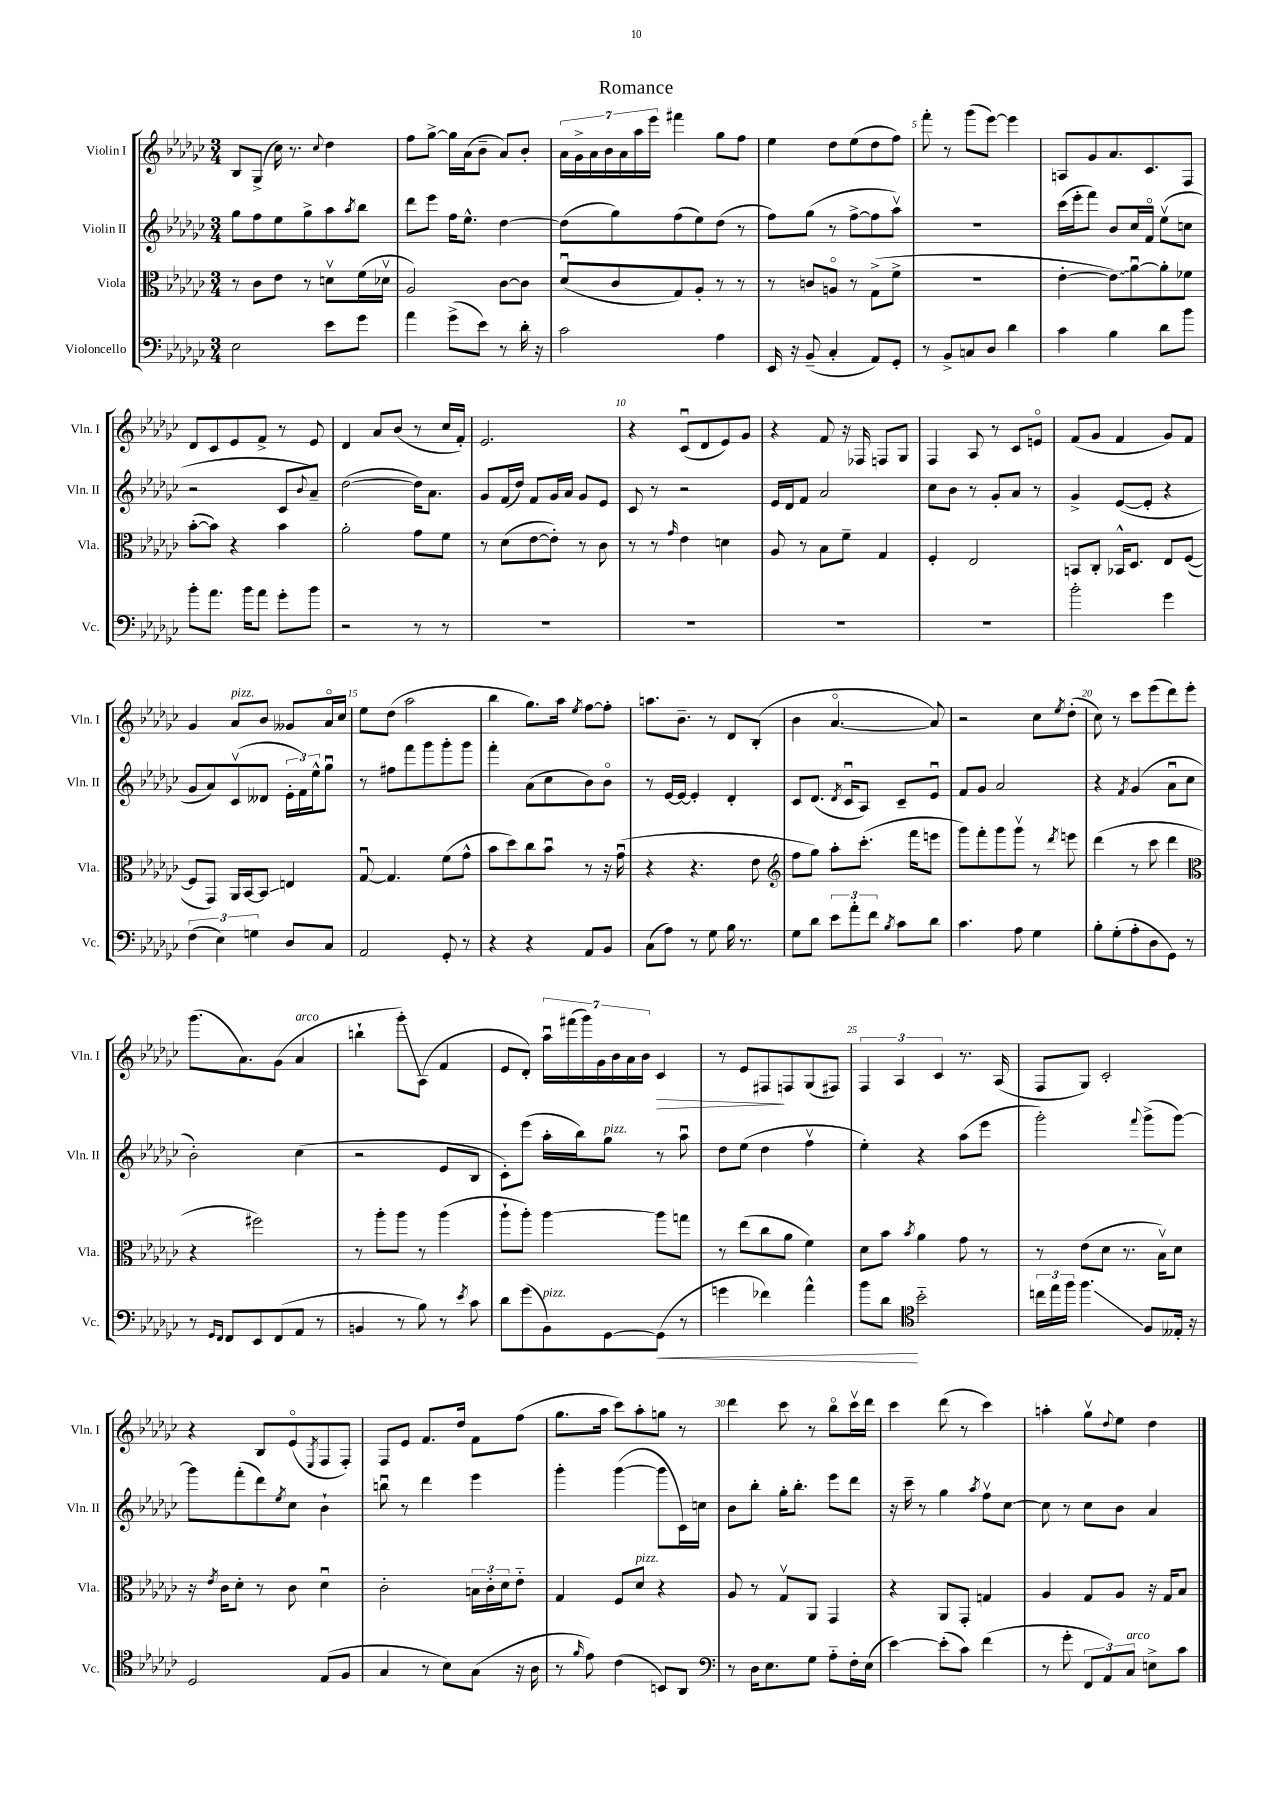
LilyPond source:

\header { title = "Romance" }
<<
\new StaffGroup <<
\new Staff = "s0" \with { instrumentName = "Violin I" shortInstrumentName = "Vln. I" } {
    \clef treble \key ges \major \numericTimeSignature \time 3/4
    bes8 ges8->( ces''16) r8. \appoggiatura { ces''8 } des''4 |
    f''8 ges''8~-> ges''16 aes'16( bes'8-- aes'8) bes'8-. |
    \tuplet 7/4 { aes'16 ges'16-> aes'16 bes'16 aes'16 aes''16 ees'''16 } fis'''4 ges''8 f''8 |
    ees''4 des''8 ees''8( des''8 f''8) |
    f'''8-. r8 ges'''8( ees'''8~) ees'''4 |
    a8 ges'8 aes'8. ces'8. f8 |
    des'8 ces'8 ees'8 f'8-> r8 ees'8 |
    des'4 aes'8 bes'8( r8 ces''16 f'16-.) |
    ees'2. |
    r4 ces'8\downbow( des'8 ees'8) ges'8 |
    r4 f'8 r16 fes16 f8 ges8 |
    f4 aes8 r8 ces'8 e'8\flageolet |
    f'8( ges'8 f'4 ges'8) f'8 |
    ges'4 aes'8^\markup { \italic "pizz." } bes'8 geses'8 aes'16\flageolet ces''16 |
    ees''8 des''8( aes''2 |
    bes''4 ges''8.) aes''16 \acciaccatura { ees''8 } f''8~ f''8-. |
    a''8. bes'8.-- r8 des'8 bes8-.( |
    bes'4 aes'4.~\flageolet aes'8) |
    r2 ces''8 \acciaccatura { ees''8 } des''8-.( |
    ces''8) r8 ces'''8 ees'''8( des'''8) ees'''8-. |
    ges'''8.( aes'8.) ges'8( aes'4^\markup { \italic "arco" } |
    b''4-! ges'''8-.\glissando) aes8( f'4 |
    ees'8 des'8-.) \tuplet 7/4 { aes''16\downbow fis'''16( ges'''16) ges'16 bes'16 aes'16 bes'16 } ces'4\> |
    r8 ees'8 fis8\! f8 ges8( fis8) |
    \tuplet 3/2 { f4 aes4 ces'4 } r8. aes16( |
    f8 ges8) ces'2-. |
    r4 bes8 ees'8\flageolet( \acciaccatura { ees8 } f8 f8-.) |
    f8 ees'8 f'8. des''16 f'8 f''8( |
    ges''8. aes''16 ces'''8) aes''8-. g''8 r8 |
    des'''4 ces'''8 r8 bes''8\flageolet ces'''16\upbow des'''16 |
    ces'''4 des'''8( r8 ces'''4) |
    a''4-. ges''8\upbow \appoggiatura { des''8 } ees''8 des''4 \bar "|." |
}
\new Staff = "s1" \with { instrumentName = "Violin II" shortInstrumentName = "Vln. II" } {
    \clef treble \key ges \major \numericTimeSignature \time 3/4
    ges''8 f''8 ees''8 ges''8-> aes''8 \acciaccatura { aes''8 } bes''8 |
    des'''8 ees'''8 f''16 ees''8.-^ des''4~ |
    des''8( ges''8) f''8( ees''8) des''8( r8 |
    f''8) ges''8( r8 f''8~-> f''8 aes''8\upbow) |
    R2. |
    ces'''16( ees'''16-. f'''8) bes'8 ces''16 f'16\flageolet ees''8\upbow( c''8 |
    r2 ces'8 \appoggiatura { bes'8 } aes'8--) |
    des''2~( des''16) aes'8. |
    ges'8 f'16( des''16) f'8 ges'16 aes'16 ges'8 ees'8 |
    ces'8 r8 r2 |
    ees'16 des'16 f'8 aes'2 |
    ces''8 bes'8 r8 ges'8-. aes'8 r8 |
    ges'4-> ees'8~( ees'8-. r4 |
    ges'8 aes'8) ces'8\upbow( deses'8 \tuplet 3/2 { ees'16-. f'16) ees''16-^ } ges''8\downbow |
    r8 fis''8 f'''8 ges'''8 ges'''8-. ges'''8 |
    f'''4-. aes'8( ces''8 bes'8) bes'8\flageolet |
    r8 ees'16~ ees'16~ ees'4-. des'4-. |
    ces'8 des'8.( \acciaccatura { des'8 } ces'16\downbow aes8) ces'8-- ees'8\downbow |
    f'8 ges'8 aes'2 |
    r4 \acciaccatura { f'8 } ges'4( aes'8\downbow ces''8 |
    bes'2-.) ces''4( |
    r2 ees'8 bes8 |
    ces'8-.) ees'''8( aes''16-. bes''16) ges''8^\markup { \italic "pizz." } r8 aes''8\downbow |
    des''8 ees''8( des''4 f''4\upbow |
    ees''4-.) r4 aes''8( ees'''8 |
    ges'''2-.) \appoggiatura { f'''8 } ges'''8->( ges'''8~) |
    ges'''8 f'''8-.( des'''8) \acciaccatura { ees''8 } ces''8 bes'4-! |
    b''8\downbow r8 des'''4 ees'''4 |
    ges'''4-. ges'''4~( ges'''8 ces'16) c''16 |
    bes'8 bes''8-. ges''16-. bes''8.-. ees'''8 des'''8 |
    r16 ces'''16-- r8 ges''4 \acciaccatura { aes''8 } f''8\upbow ces''8~ |
    ces''8 r8 ces''8 bes'8 aes'4 \bar "|." |
}
\new Staff = "s2" \with { instrumentName = "Viola" shortInstrumentName = "Vla." } {
    \clef alto \key ges \major \numericTimeSignature \time 3/4
    r8 ces'8 ees'8 r8 d'8\upbow f'16( des'16\upbow |
    aes2) ces'8~ ces'8 |
    des'8\downbow( ces'8 ges8) aes8-. r8 r8 |
    r8 c'8 a8\flageolet r8 ges8->( f'8-> |
    R2. |
    ees'4~-. \once \override Glissando.style = #'zigzag ees'8\glissando) aes'8~\downbow aes'8-. fes'8 |
    bes'8~-.( bes'8) r4 bes'4 |
    aes'2-. ges'8 f'8 |
    r8 des'8( ees'8~ ees'8-.) r8 ces'8 |
    r8 r8 \grace { ges'16 } ees'4 d'4 |
    aes8 r8 bes8 f'8-- ges4 |
    f4-. ees2 |
    b,8 ces8-. bes,16-^ des8. ees8 f8~( |
    f8 ges,8) aes,16 bes,16~ bes,8\glissando e4 |
    ges8~\downbow ges4. f'8( ges'8-^ |
    bes'8 des''8) ces''8 bes'8\downbow r8 r16 ges'16\downbow( |
    r4 r4. ees'8 |
    \clef treble f''8 ges''8) aes''8-. ces'''8.-.( f'''16 e'''8 |
    ges'''8) f'''8-. ges'''8 ges'''8\upbow r8 \acciaccatura { des'''8 } e'''8 |
    des'''4( r8 ces'''8 des'''4 |
    \clef alto r4 fis''2) |
    r8 aes''8-. aes''8 r8 aes''4( |
    aes''8-! aes''8-.) aes''4~ aes''8 g''8 |
    r8 ees''8( ces''8 aes'8 f'4) |
    des'8 bes'8 \acciaccatura { bes'8 } aes'4 ges'8 r8 |
    r8 ees'8( des'8 r8. bes16\upbow) des'8 |
    r16 \acciaccatura { ees'8 } ces'16 des'8-. r8 ces'8 des'4\downbow |
    ces'2-. \tuplet 3/2 { b16 ces'16-. des'16 } ees'8-_ |
    ges4 f8 des'8^\markup { \italic "pizz." } r4 |
    aes8 r8 ges8\upbow aes,8 ges,4 |
    r4 aes,8 ges,8-. g4 |
    aes4 ges8 aes8 r16 ges16 bes8 \bar "|." |
}
\new Staff = "s3" \with { instrumentName = "Violoncello" shortInstrumentName = "Vc." } {
    \clef bass \key ges \major \numericTimeSignature \time 3/4
    ees2 ees'8 ges'8 |
    aes'4 ges'8->( ees'8) r8 des'16-. r16 |
    ces'2 aes4 |
    ees,16 r16 bes,8--( ces4-. aes,8) ges,8-. |
    r8 bes,8-> c8 des8 des'4 |
    ces'4 bes4 des'8 bes'8 |
    bes'8-. aes'8. bes'16 aes'8 ges'8-. bes'8 |
    r2 r8 r8 |
    R2. |
    R2. |
    R2. |
    R2. |
    bes'2-. ges'4 |
    \tuplet 3/2 { f4( ees4) g4 } des8 ces8 |
    aes,2 ges,8-. r8 |
    r4 r4 aes,8 bes,8 |
    ces8( aes8) r8 ges8 bes16 r8. |
    ges8 des'8 \tuplet 3/2 { ees'8 aes'8-. f'8 } \acciaccatura { bes8 } ces'8 des'8 |
    ces'4. aes8 ges4 |
    bes8-. ges8-.( aes8-. des8 ges,8) r8 |
    r8 \grace { ges,16 f,16 } f,8 ees,8 f,8( aes,8 r8 |
    b,4 r8 bes8) r8 \acciaccatura { ees'8 } ces'8 |
    des'8 ges'8( bes,8^\markup { \italic "pizz." }) ges,8~ ges,8\<( r8 |
    g'4 fes'4) aes'4-^ |
    bes'8 des'8\! \clef tenor bes'2-_ |
    \tuplet 3/2 { c''16 ees''16 f''16 } f''4.\glissando f8 eeses16-. r16 |
    des2 ees8( f8 |
    ges4 r8 bes8) ges8( r16 aes16 |
    r8 \grace { f'16 } ees'8) ces'4( b,8) aes,8 |
    \clef bass r8 des16 ees8. ges8 aes8-_ f16-. ees16( |
    ees'4~) ees'8-.( ces'8) f'4( |
    r8 ges'8-. \tuplet 3/2 { f,8 aes,8) ces8^\markup { \italic "arco" } } e8-> ces'8 \bar "|." |
}
>>
>>
\layout { \context { \Score \override BarNumber.break-visibility = ##(#f #t #t) barNumberVisibility = #(every-nth-bar-number-visible 5) } }
